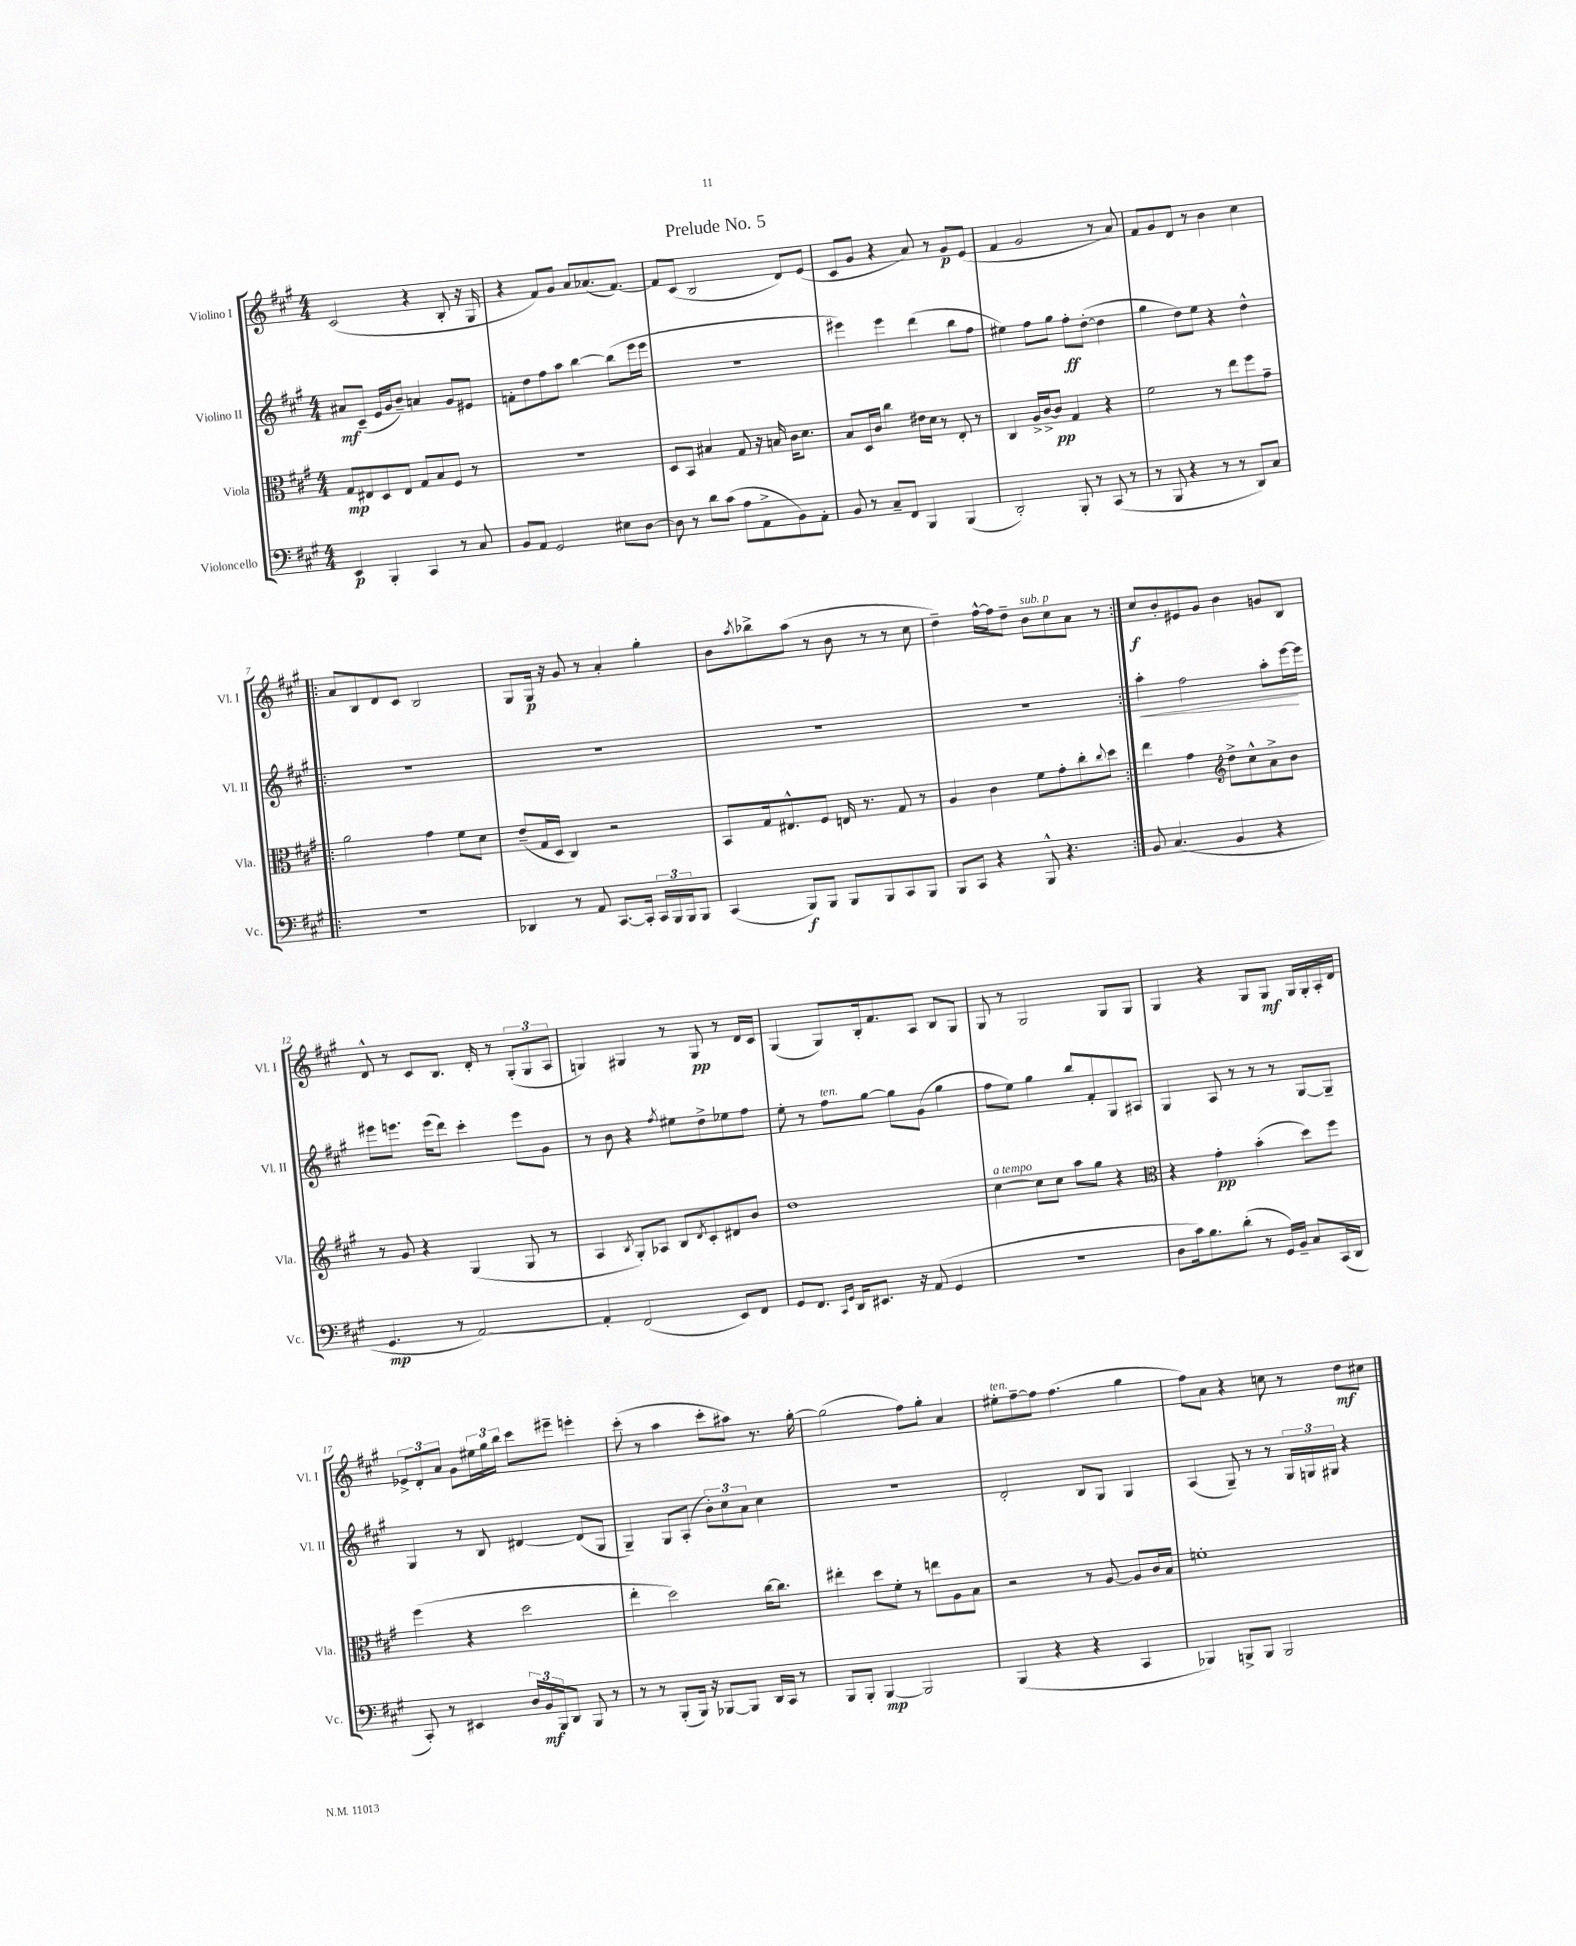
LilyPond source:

\header { title = "Prelude No. 5" }
<<
\new StaffGroup <<
\new Staff = "s0" \with { instrumentName = "Violino I" shortInstrumentName = "Vl. I" } {
    \clef treble \key a \major \numericTimeSignature \time 4/4
    cis'2( r4 b8-. r16 gis16 |
    r4 fis'8) gis'8 a'8 aes'8.( fis'8.~) |
    fis'8 cis'8( b2 d'8) e'8( |
    cis'8 gis'8 r4 a'8) r8 gis'8\p e'8( |
    fis'4 gis'2 r8 a'8) |
    fis'8 gis'8 d'8 r8 b'4 cis''4 |
    \repeat volta 2 { a'8 b8 d'8 cis'8 b2 |
    gis8 gis16\p r16 gis'8 r8 a'4-. gis''4-. |
    b'8 \acciaccatura { a''8 } bes''8-> a''8( r8 b'8 r8 r8 cis''8 |
    d''4--) fis''16~-^ fis''16 d''8-- b'8^\markup { \italic "sub. p" } cis''8 a'8 r8 | }
    cis''8\f b'8-. eis'8 gis'8 b'4 g'8 b8 |
    d'8-^ r8 cis'8 b8. d'16-. r8 \tuplet 3/2 { gis8-.( gis8 a8 } |
    g4) gis4 r8 gis8\pp r8 d'16 cis'16 |
    gis4( gis8) b16-. fis'8. a8 b8 gis8 |
    gis8 r8 gis2 gis8 gis8 |
    gis4 r4 gis8 gis8\mf gis16 gis16-. a16-. d'16 |
    \tuplet 3/2 { ees'8-> d'8-. a'8 } gis'8 \tuplet 3/2 { eis''16 gis''16 b''16 } cis'''8 eis'''8-- e'''4-. |
    cis'''8-.( r8 a''4 cis'''8-. ais''8) r8. gis''16~-. |
    gis''2( fis''8) gis''8-. a'4 |
    eis''8-.^\markup { \italic "ten." } fis''8~-- fis''8 fis''4.( gis''4 |
    fis''8) a'8 r4 c''8 r8 d''8\mf cis''8 \bar "|." |
}
\new Staff = "s1" \with { instrumentName = "Violino II" shortInstrumentName = "Vl. II" } {
    \clef treble \key a \major \numericTimeSignature \time 4/4
    ais'8\mf cis'8--( e'16 gis'16 b'8--) a'4 gis'8 eis'8 |
    f'8-. d''8 fis''8 a''8 b''4~ b''8( e'''16 e'''16 |
    R1 |
    eis'''4) eis'''4 d'''4( b''8 fis''8 |
    eis''4) fis''8 gis''8 fis''8-.\ff d''8~-.( d''4 |
    gis''4 d''8) e''8 r4 d''4-^ |
    \repeat volta 2 { R1 |
    R1 |
    R1 |
    R1 | }
    a''4-.\< fis''2 a''8-. e'''16~\! e'''16 |
    eis'''8 e'''8. e'''16( d'''8) cis'''4-. e'''8 gis'8 |
    r8 b'8 r4 \acciaccatura { fis''8 } eis''8 d''8-> ees''8 fis''8 |
    e''8-. r8 fis''8^\markup { \italic "ten." } gis''8~ gis''8 gis'8( gis''4 |
    fis''8 e''8) gis''4 b''8 fis'8-. gis8 ais8 |
    gis4 a8 r8 r8 r8 gis8~ gis8-- |
    gis4 r8 b8 dis'4~ dis'8( gis8 |
    gis4--) gis8 a8-.( \tuplet 3/2 { b'8-.) cis''8 a'8 } cis''4 |
    R1 |
    d'2-. b8 gis8 gis4 |
    a4( gis8--) r8 r8 \tuplet 3/2 { gis16 g16 gis16 } r4 \bar "|." |
}
\new Staff = "s2" \with { instrumentName = "Viola" shortInstrumentName = "Vla." } {
    \clef alto \key a \major \numericTimeSignature \time 4/4
    gis8\mp eis8 d8 eis8 gis8 b8 fis8 r8 |
    R1 |
    d8 b,8 bis4 gis8 r16 b16 cis'16 d'8. |
    b8 d16 cis'16 cis''4 eis'16 d'16 r8 e8-. r8 |
    cis4 a16-> cis'16~-> cis'8\pp gis4 r4 |
    fis'2 r8 e''8 fis''8 gis'8-- |
    \repeat volta 2 { a'2 gis'4 fis'8 d'8 |
    e'8--( gis16 d16 cis4) r2 |
    b,8 gis16 eis8.-^ fis8 e16 r8. gis8 r8 |
    a4 cis'4 fis'8 gis'8-. cis''8-. \appoggiatura { cis''8 } d''8 | }
    e''4 gis'4 \clef treble d''8-> cis''8-^ a'8-> b'8 |
    r8 gis'8 r4 gis4( gis8 r8 |
    a4 \acciaccatura { b8 } gis8-.) aes8 b8 \acciaccatura { d'8 } cis'8-. dis'8 b'8 |
    d''1 |
    cis''4~^\markup { \italic "a tempo" } cis''8 cis''8 a''8 gis''8 r4 |
    \clef alto r4 gis'4-.\pp b'4-.( d''8) fis''8 |
    fis''4( r4 d''2 |
    e''4-. d''2) cis''16~ cis''8. |
    eis''4-. d''8 fis'8-. r8 e''8 a8 b8 |
    r2 r8 a8~ a8 cis'16 b16 |
    f'1-. \bar "|." |
}
\new Staff = "s3" \with { instrumentName = "Violoncello" shortInstrumentName = "Vc." } {
    \clef bass \key a \major \numericTimeSignature \time 4/4
    e,4\p b,,4-. cis,4 r8 cis8 |
    b,8 a,8 gis,2 eis8 d8~ |
    d8 r8 d'8 cis'8( a8 a,8-> b,8) a,8-. |
    b,8 r8 cis8-- fis,8 b,,4 b,,4( |
    d,2-.) b,,8-. r8 cis,8( r8 |
    r8 b,,8 r4 r8 r8 d,8) cis8 |
    \repeat volta 2 { R1 |
    des,4 r8 a,8 cis,8.~ cis,16-. \tuplet 3/2 { cis,16 b,,16 b,,16 } b,,8 |
    cis,4( b,,8\f) b,,8 b,,8 b,,8 cis,8 b,,8 |
    b,,8 cis,8 r4 b,,8-^ r4. | }
    b,8 cis4.( b,4 r4 |
    gis,4.\mp r8 a,2~) |
    a,4-. fis,2( e,8) fis,8 |
    gis,8 fis,8. \grace { cis,16 gis,16 } d,16 eis,8. r16 a,8( gis,4 |
    R1 |
    d8 cis'16) b8. d'8-.( r8 gis,16) b,16-- cis8 cis,16( d,16 |
    cis,8-.) r8 eis,4 \tuplet 3/2 { d16 b,16\mf b,,16 } d,8 b,,8 r8 |
    r8 r8 b,,8-.( b,,16) r16 bes,,8~ bes,,8 d,16 cis,16 r8 |
    b,,8 b,,8-. b,,4~\mp b,,2 |
    b,,4( r4 r4 cis,4 |
    bes,,4) b,,8-> b,,8 b,,2 \bar "|." |
}
>>
>>
